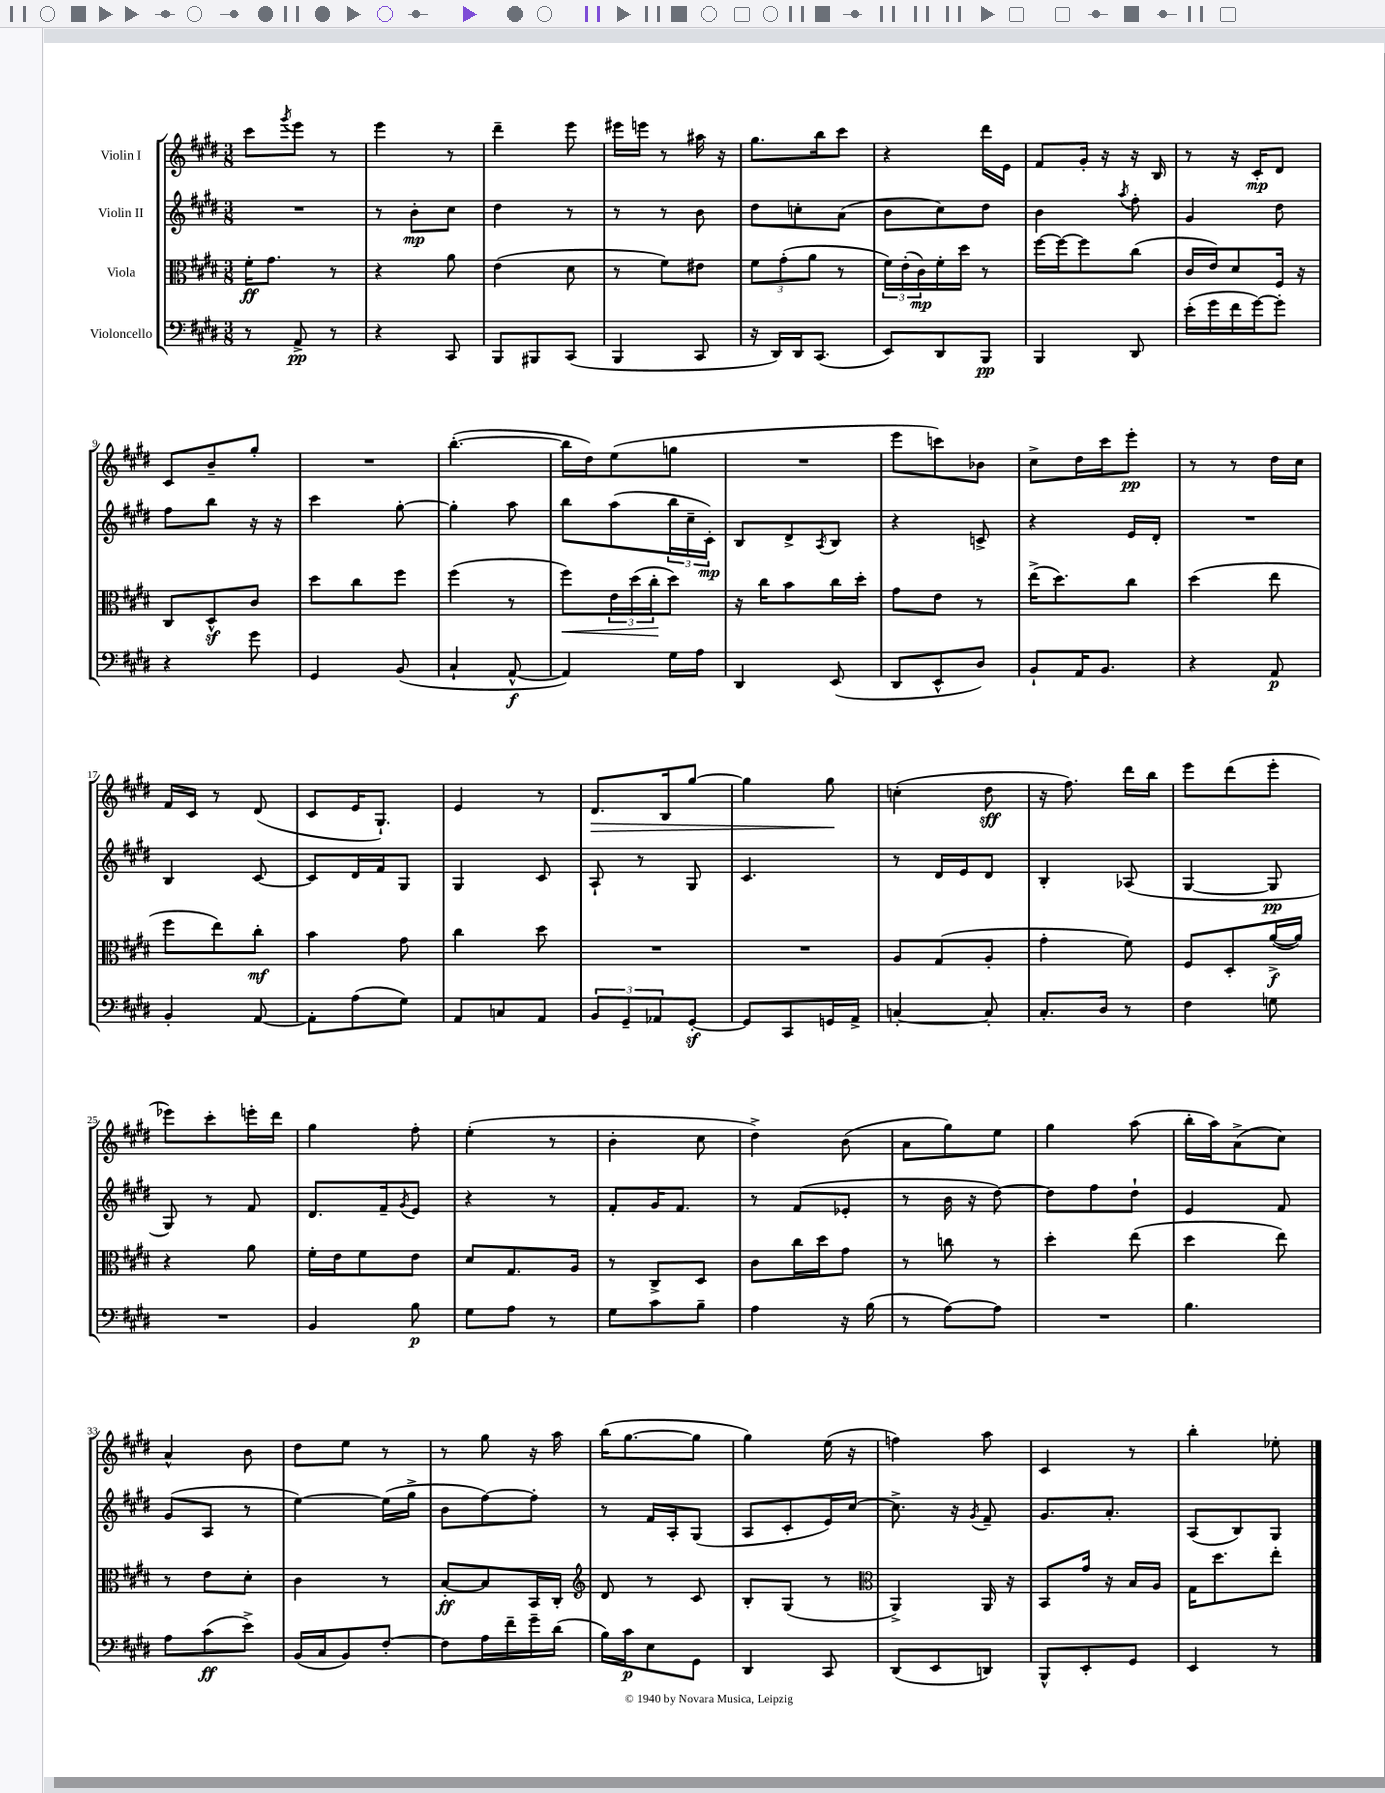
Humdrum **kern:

**kern	**kern	**kern	**kern
*staff4	*staff3	*staff2	*staff1
*clefF4	*clefC3	*clefG2	*clefG2
*k[f#c#g#d#]	*k[f#c#g#d#]	*k[f#c#g#d#]	*k[f#c#g#d#]
*M3/8	*M3/8	*M3/8	*M3/8
8r	16f#'\LK	4.r	8ccc#\L
.	8.g#\J	.	.
.	.	.	8qggg#/
8AA^/	.	.	8eee\J
8r	8r	.	8r
=	=	=	=
4r	4r	8r	4eee\
.	.	8b'\L	.
8CC#/	8a\	8cc#\J	8r
=	=	=	=
8BBB/L	(4e\	4dd#\	4ddd#~\
8BBB#/	.	.	.
(8CC#/J	8d#\	8r	8eee\
=	=	=	=
4BBB/	8r	8r	16eee#\LL
.	.	.	16eee\JJ
.	8f#\L)	8r	8r
8CC#/	8e#\J	8b\	16aa#\
.	.	.	16r
=	=	=	=
16r	12f#\L	8dd#\L	8.gg#\L
16DD#/LL)	.	.	.
.	(12g#'\	.	.
16DD#/J	.	8cc'\	.
.	12a\J	.	.
(8.CC#/J	.	.	16bb\k
.	8r	(8a\J	8ccc#\J
=	=	=	=
8EE/L)	24f#\LL)	8b\L	4r
.	(24e'\	.	.
.	24c#\)	.	.
8DD#/	16f#'\	8cc#\)	.
.	16dd#\JJ	.	.
8BBB/J	8r	8dd#\J	16ddd#\LL
.	.	.	16e\JJ
=	=	=	=
4BBB/	[16ff#\LL	4b\	8f#/L
.	16ff#\_J	.	.
.	8ff#\]	.	16g#'/Jk
.	.	.	16r
.	.	8qaa/	.
8DD#/	(8cc#\J	8ff#'\	16r
.	.	.	16B/
=	=	=	=
(16e'\LL	16c#/LL	4g#/	8r
16g#\	16e/J)	.	.
16f#\	8d#/	.	16r
[16g#\J)	.	.	16c#'/LK
8g#'\]J	16F#/Jk	8dd#\	8d#/J
.	16r	.	.
=	=	=	=
4r	8C#/L	8ff#\L	8c#/L
.	8D#^^/	8bb\J	8b~/
8g#\	8c#/J	16r	8gg#'/J
.	.	16r	.
=	=	=	=
4GG#/	8dd#\L	4ccc#\	4.r
.	8cc#\	.	.
(8BB/	8ff#\J	[8gg#'\	.
=	=	=	=
4C#`/	(4ff#\	4gg#'\]	([4.bb'\
[8AA^^/	8r	8aa\	.
=	=	=	=
4AA/])	8ff#\L)	8bb\L	16bb\]LL
.	.	.	16dd#\J)
.	24e\L	(8aa\	(8ee\
.	(24dd#\	.	.
.	24cc#'\J	.	.
16G#\LL	8dd#\J)	24bb\L	8gg\J
.	.	24cc#~\	.
16A\JJ	.	.	.
.	.	24c#'\JJ)	.
=	=	=	=
4DD#/	16r	8B/L	4.r
.	16cc#\LK	.	.
.	8b\	8d#^/	.
.	.	8qA/	.
(8EE/	16cc#\L	8B/J	.
.	16dd#'\JJ	.	.
=	=	=	=
8DD#/L	8g#\L	4r	8eee\L
8EE^^/	8e\J	.	8ccc\)
8D#/J)	8r	8c^/	8b-\J
=	=	=	=
8BB`/L	(16ee^\LK	4r	8cc#^\L
.	8.dd#\)	.	.
16AA/K	.	.	16dd#\L
8.BB/J	.	.	16ccc#\J
.	8cc#\J	16e/LL	8eee'\J
.	.	16d#'/JJ	.
=	=	=	=
4r	(4dd#\	4.r	8r
.	.	.	8r
8AA/	8ee\	.	16dd#\LL
.	.	.	16cc#\JJ
=	=	=	=
4BB'/	8ff#\L	4B/	16f#/LL
.	.	.	16c#/JJ
.	8ee\)	.	8r
[8AA/	8cc#'\J	[8c#/	(8d#/
=	=	=	=
8AA'\]L	4b\	8c#/]L	8c#/L
(8A\	.	16d#/L	16e/K
.	.	16f#/J	8.G#`/J)
8G#\J)	8g#\	8G#/J	.
=	=	=	=
8AA/L	4cc#\	4G#/	4e/
8C/	.	.	.
8AA/J	8dd#\	8c#/	8r
=	=	=	=
12BB/L	4.r	8A`/	8.d#/L
12GG#~/	.	.	.
.	.	8r	.
12AA-/	.	.	.
.	.	.	16B/k
[8GG#'/J	.	8G#/	[8gg#/J
=	=	=	=
8GG#/]L	4.r	4.c#/	4gg#\]
8CC#/	.	.	.
16GG/L	.	.	8gg#\
16AA^/JJ	.	.	.
=	=	=	=
[4C'/	8A/L	8r	(4cc'\
.	(8G#/	16d#/LL	.
.	.	16e/J	.
8C'/]	8A'/J	8d#/J	8dd#\
=	=	=	=
8.C#'/L	4g#'\	4B'/	16r
.	.	.	8.ff#\)
16D#/Jk	.	.	.
8r	8f#\)	(8A-/	16ddd#\LL
.	.	.	16bb\JJ
=	=	=	=
4F#\	8F#/L	[4G#/	8eee\L
.	8D#'/	.	(8ddd#\
8G\	([16a^/L	8G#/]	8eee'\J
.	16a/]JJ)	.	.
=	=	=	=
4.r	4r	8G#/)	8eee-\L)
.	.	8r	8ccc#'\
.	8a\	8f#/	16eee'\L
.	.	.	16ddd#\JJ
=	=	=	=
4BB/	16f#'\LL	8.d#/L	4gg#\
.	16e\J	.	.
.	8f#\	.	.
.	.	16f#~/k	.
.	.	8qg#/	.
8B\	8e\J	8e/J	8ff#'\
=	=	=	=
8G#\L	8d#/L	4r	(4ee'\
8A\J	8.G#/	.	.
8r	.	8r	8r
.	16A/Jk	.	.
=	=	=	=
8G#\L	8r	8f#'/L	4b'\
8c#\	8C#^/L	16g#/K	.
.	.	8.f#/J	.
8B~\J	8D#/J	.	8cc#\
=	=	=	=
4A\	8c#\L	8r	4dd#^\)
.	16cc#\L	(8f#/L	.
.	16dd#\J	.	.
16r	8g#\J	8e-'/J	(8b\
(16B\	.	.	.
=	=	=	=
8r	8r	8r	8a\L
[8A\L)	8cc\	16b\	8gg#\)
.	.	16r	.
8A\]J	8r	[8dd#\)	8ee\J
=	=	=	=
4.r	4dd#'\	8dd#\]L	4gg#\
.	.	8ff#\	.
.	(8ee\	8dd#`\J	(8aa\
=	=	=	=
4.B\	4dd#\	4e/	16bb'\LL
.	.	.	16aa\J)
.	.	.	(8a^\
.	8ee\)	8f#/	8cc#\J)
=	=	=	=
8A\L	8r	(8g#/L	4a^^/
(8c#\	8e\L	8A/J	.
8e^\J)	8d#'\J	8r	8b\
=	=	=	=
(16BB/LL	4c#\	[4ee\)	8dd#\L
16C#/J	.	.	.
8BB/)	.	.	8ee\J
[8F#'/J	8r	(16ee\]LL	8r
.	.	16gg#^\JJ	.
=	=	=	=
8F#\]L	[8B'/L	8b\L	8r
16A\L	8B/]	[8ff#\)	8gg#\
16f#~\	.	.	.
16g#~\	16BB/L	8ff#'\]J	16r
(16d#\JJ	16C#'/JJ	.	16aa\
=	=	=	=
*	*clefG2	*	*
16B\LL)	8d#/	8r	(16bb\LK
16c#\J	.	.	[8.gg#\
8E\	8r	16f#/LL	.
.	.	16A'/J	.
8GG#\J	8c#/	(8G#/J	8gg#\]J
=	=	=	=
4DD#/	8B'/L	8A/L	4gg#\)
.	(8G#/J	8c#'/	.
8CC#/	8r	16e/L)	(16ee\
.	.	[16cc#/JJ	16r
=	=	=	=
*	*clefC3	*	*
(8DD#/L	4AA^/)	8.cc#^\]	4ff\)
8EE/	.	.	.
.	.	16r	.
.	.	8qg#/	.
8DD/J)	16AA/	8f#~/	8aa\
.	16r	.	.
=	=	=	=
8BBB^^/L	8BB/L	8.g#/L	4c#/
8EE'/	16g#/Jk	.	.
.	16r	8.a'/J	.
8GG#/J	16B/LL	.	8r
.	16A/JJ	.	.
=	=	=	=
4EE/	16G#\LK	(8A/L	4bb'\
.	8.dd#\	.	.
.	.	8B/)	.
8r	8ee'\J	8G#/J	8ee-'\
==	==	==	==
*-	*-	*-	*-
